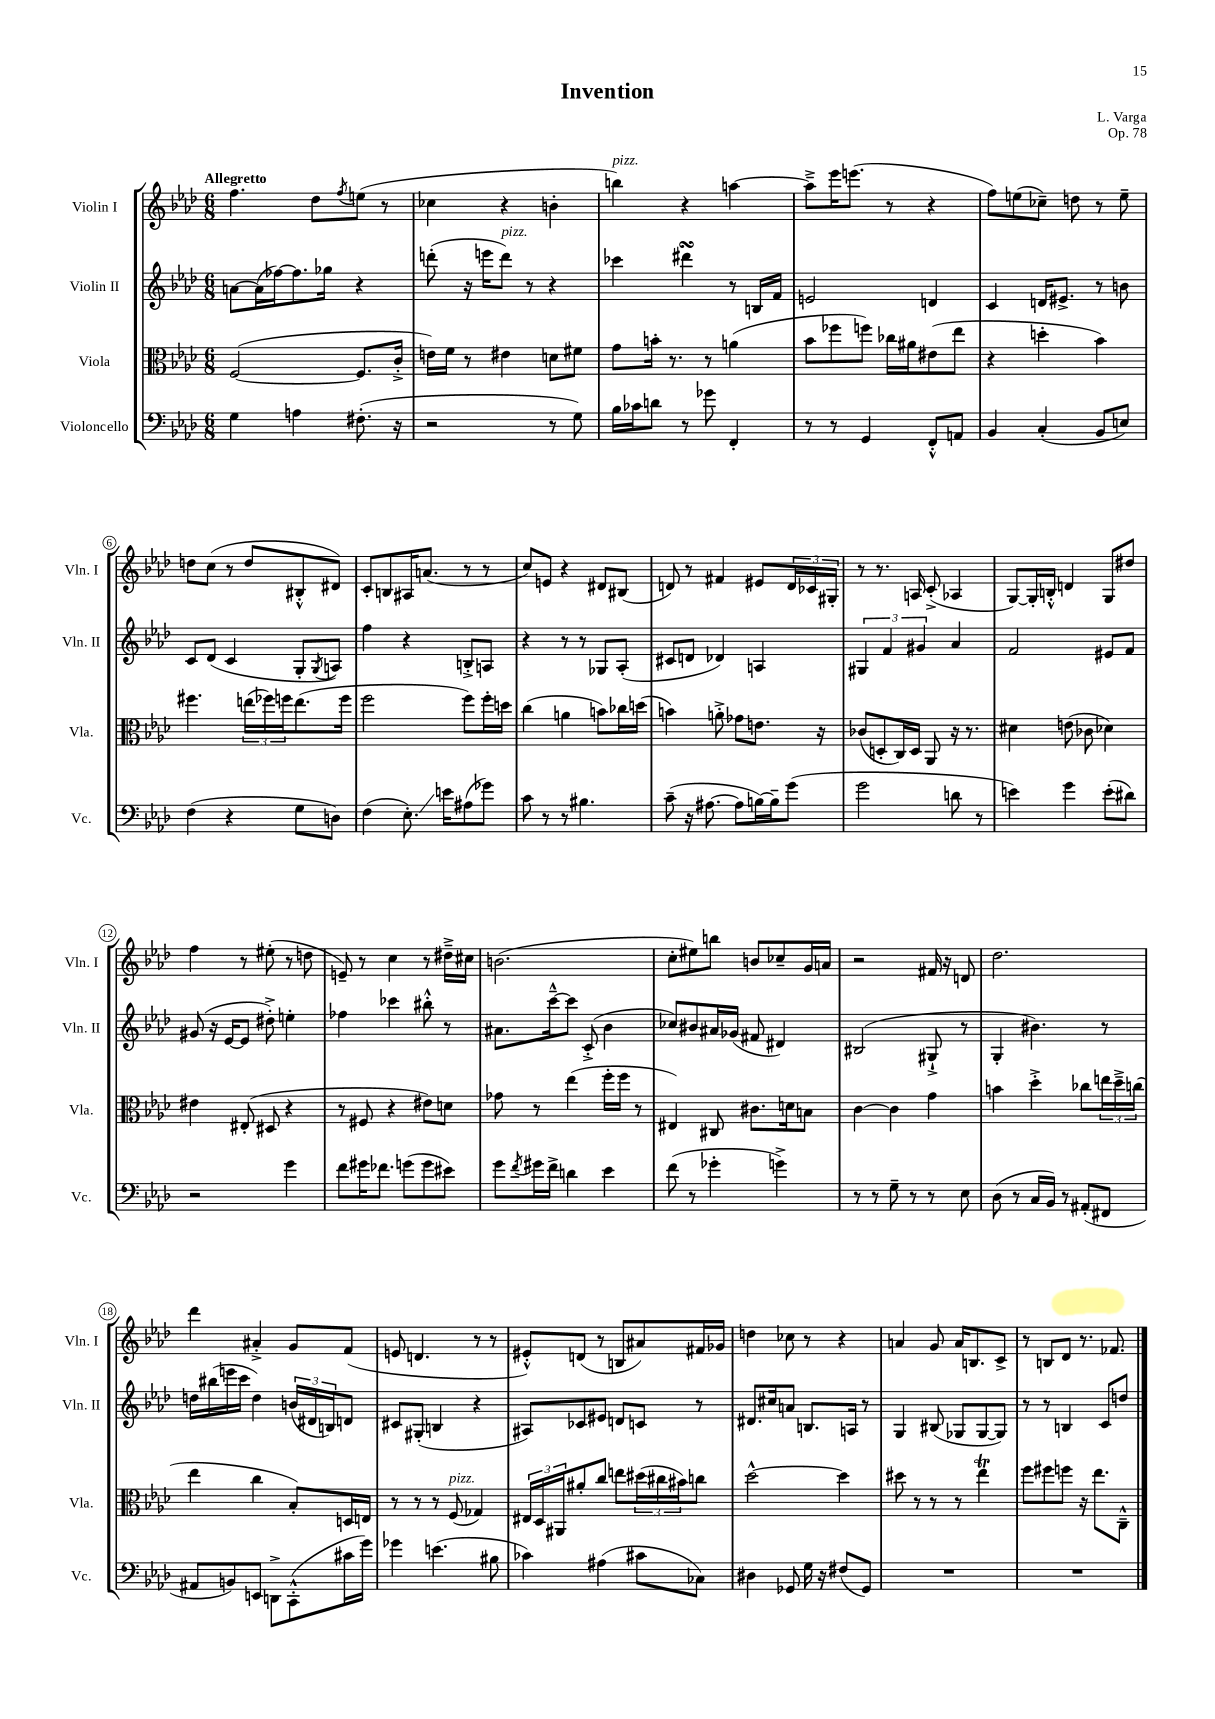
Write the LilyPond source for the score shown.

\header { title = "Invention" composer = "L. Varga" opus = "Op. 78" }
<<
\new StaffGroup <<
\new Staff = "s0" \with { instrumentName = "Violin I" shortInstrumentName = "Vln. I" } {
    \clef treble \key aes \major \numericTimeSignature \time 6/8 \tempo "Allegretto"
    f''4. des''8 \acciaccatura { f''8 } e''8( r8 |
    ces''4 r4 b'4-. |
    b''4^\markup { \italic "pizz." }) r4 a''4~ |
    a''8---> ees'''16 e'''8.( r8 r4 |
    f''8) e''8( ces''8--) d''8 r8 e''8-- |
    d''8 c''8( r8 d''8 bis8-.-^ dis'8) |
    c'8-. b8 ais16 a'8.( r8 r8 |
    c''8) e'8 r4 dis'8 bis8( |
    d'8) r8 fis'4 eis'8 \tuplet 3/2 { d'16 ces'16 gis16-. } |
    r8 r8. a16 c'8-.->( aes4 |
    g8~) g16-. b16-.-^ d'4 g8 dis''8 |
    f''4 r8 eis''8-.( r8 d''8 |
    e'8--) r8 c''4 r8 dis''16---> cis''16 |
    b'2.( |
    c''8-. eis''8) b''8 b'8 ces''8-- g'16 a'16 |
    r2 fis'16 r16 d'8 |
    des''2. |
    des'''4 ais'4-.-> g'8 f'8( |
    e'8 d'4. r8 r8 |
    eis'8-.-^) d'8( r8 b8 ais'8) fis'16 ges'16 |
    d''4 ces''8 r8 r4 |
    a'4 g'8 a'16 b8. c'8-> |
    r8 b8 des'8 r8. fes'8. \bar "|." |
}
\new Staff = "s1" \with { instrumentName = "Violin II" shortInstrumentName = "Vln. II" } {
    \clef treble \key aes \major \numericTimeSignature \time 6/8
    a'8~ a'16( fes''16~) fes''8. ges''16 r4 |
    d'''8-.( r16 e'''16 d'''8^\markup { \italic "pizz." }) r8 r4 |
    ces'''4 dis'''4\turn r8 b16 f'16 |
    e'2 d'4 |
    c'4 d'16 eis'8.-> r8 b'8 |
    c'8 des'8( c'4 g8-. \acciaccatura { g8 } a8) |
    f''4 r4 b8-.-> a8 |
    r4 r8 r8 ges8 aes8-.( |
    cis'8 d'8 des'4) a4 |
    \tuplet 3/2 { gis4 f'4 gis'4 } aes'4 |
    f'2 eis'8 f'8 |
    gis'8( r16 ees'16~ ees'8 dis''8-.->) e''4-. |
    fes''4 ces'''4 bis''8-.-^ r8 |
    ais'8. c'''16~---^ c'''8 c'8-.->( bes'4 |
    ces''8) bis'8 ais'16 ges'16( fis'8 dis'4) |
    bis2( gis8-!-> r8 |
    g4-. bis'4.) r8 |
    d''16 bis''16( e'''16 c'''16 d''4) \tuplet 3/2 { b'16( dis'16 b16) } d'8 |
    cis'8 gis8-.( b4 r4 |
    ais8) ces'8 eis'8 d'8 c'8 r8 |
    dis'8. cis''16 a'8 b8. a16 r8 |
    g4 bis8( ges8 ges8~ ges8) |
    r8 r8 b4 c'8 d''8 \bar "|." |
}
\new Staff = "s2" \with { instrumentName = "Viola" shortInstrumentName = "Vla." } {
    \clef alto \key aes \major \numericTimeSignature \time 6/8
    f2~( f8. c'16-.-> |
    e'16) f'16 r8 eis'4 d'8 fis'8 |
    g'8 b'16-. r8. r8 a'4( |
    bes'8 fes''8 f''8) ces''16 ais'16 eis'8( ees''8 |
    r4 d''4-. bes'4) |
    fis''4. \tuplet 3/2 { e''16( fes''16) f''16 } e''8.( f''16 |
    f''2 f''8) f''16-. d''16 |
    c''4( a'4 b'8) ces''16 d''16( |
    b'4) a'8-.-> ges'8 e'8. r16 |
    ces'8( d8-. c16) d16 aes,8 r16 r8. |
    dis'4 e'8( ces'8 des'4) |
    eis'4 eis8-.( dis8 r4 |
    r8 fis8 r4 eis'8) d'8 |
    ges'8 r8 ees''4( f''16-. f''16 r8 |
    eis4) cis8 cis'8. d'16 b8 |
    c'4~ c'4 g'4 |
    b'4 des''4-.-> ces''8 \tuplet 3/2 { e''16 des''16---> c''16( } |
    ees''4 c''4 bes8-.) d16 e16 |
    r8 r8 r8 f8^\markup { \italic "pizz." }( ges4) |
    \tuplet 3/2 { eis16 des16 ais,16 } ais'8-. c''8 e''8 \tuplet 3/2 { dis''16( cis''16 bis'16) } c''8 |
    des''2~-^ des''4 |
    dis''8 r8 r8 r8 ees''4\trill |
    f''8 fis''8 f''8 r16 ees''8. c8---^ \bar "|." |
}
\new Staff = "s3" \with { instrumentName = "Violoncello" shortInstrumentName = "Vc." } {
    \clef bass \key aes \major \numericTimeSignature \time 6/8
    g4 a4 fis8.-.( r16 |
    r2 r8 g8) |
    bes16 ces'16 d'8 r8 ges'8 f,4-. |
    r8 r8 g,4 f,8-.-^ a,8 |
    bes,4 c4-.( bes,8 e8) |
    f4( r4 g8 d8) |
    f4( ees8.-.\glissando) e'16 ais8( ges'8) |
    c'8 r8 r8 bis4. |
    c'8--( r16 ais8.~ ais8 b16~) b16-- g'8( |
    g'2 d'8 r8 |
    e'4) g'4 e'8-.( dis'8) |
    r2 g'4 |
    f'8 gis'16 fes'8. g'8( g'8 eis'8) |
    g'8 \acciaccatura { f'8 } gis'16 f'16-> d'4 ees'4 |
    f'8( r8 ges'4-. g'4->) |
    r8 r8 g8-- r8 r8 ees8 |
    des8( r8 c16 bes,16) r8 ais,8-.( fis,8 |
    ais,8 b,8) e,8 d,8-> c,8-.-^( cis'16 g'16) |
    ges'4 e'4.( bis8 |
    ces'4) ais4( cis'8 ces8) |
    dis4 ges,8 g16 r16 fis8( ges,8) |
    R2. |
    R2. \bar "|." |
}
>>
>>
\layout { \context { \Score \override BarNumber.stencil = #(make-stencil-circler 0.1 0.3 ly:text-interface::print) } }
